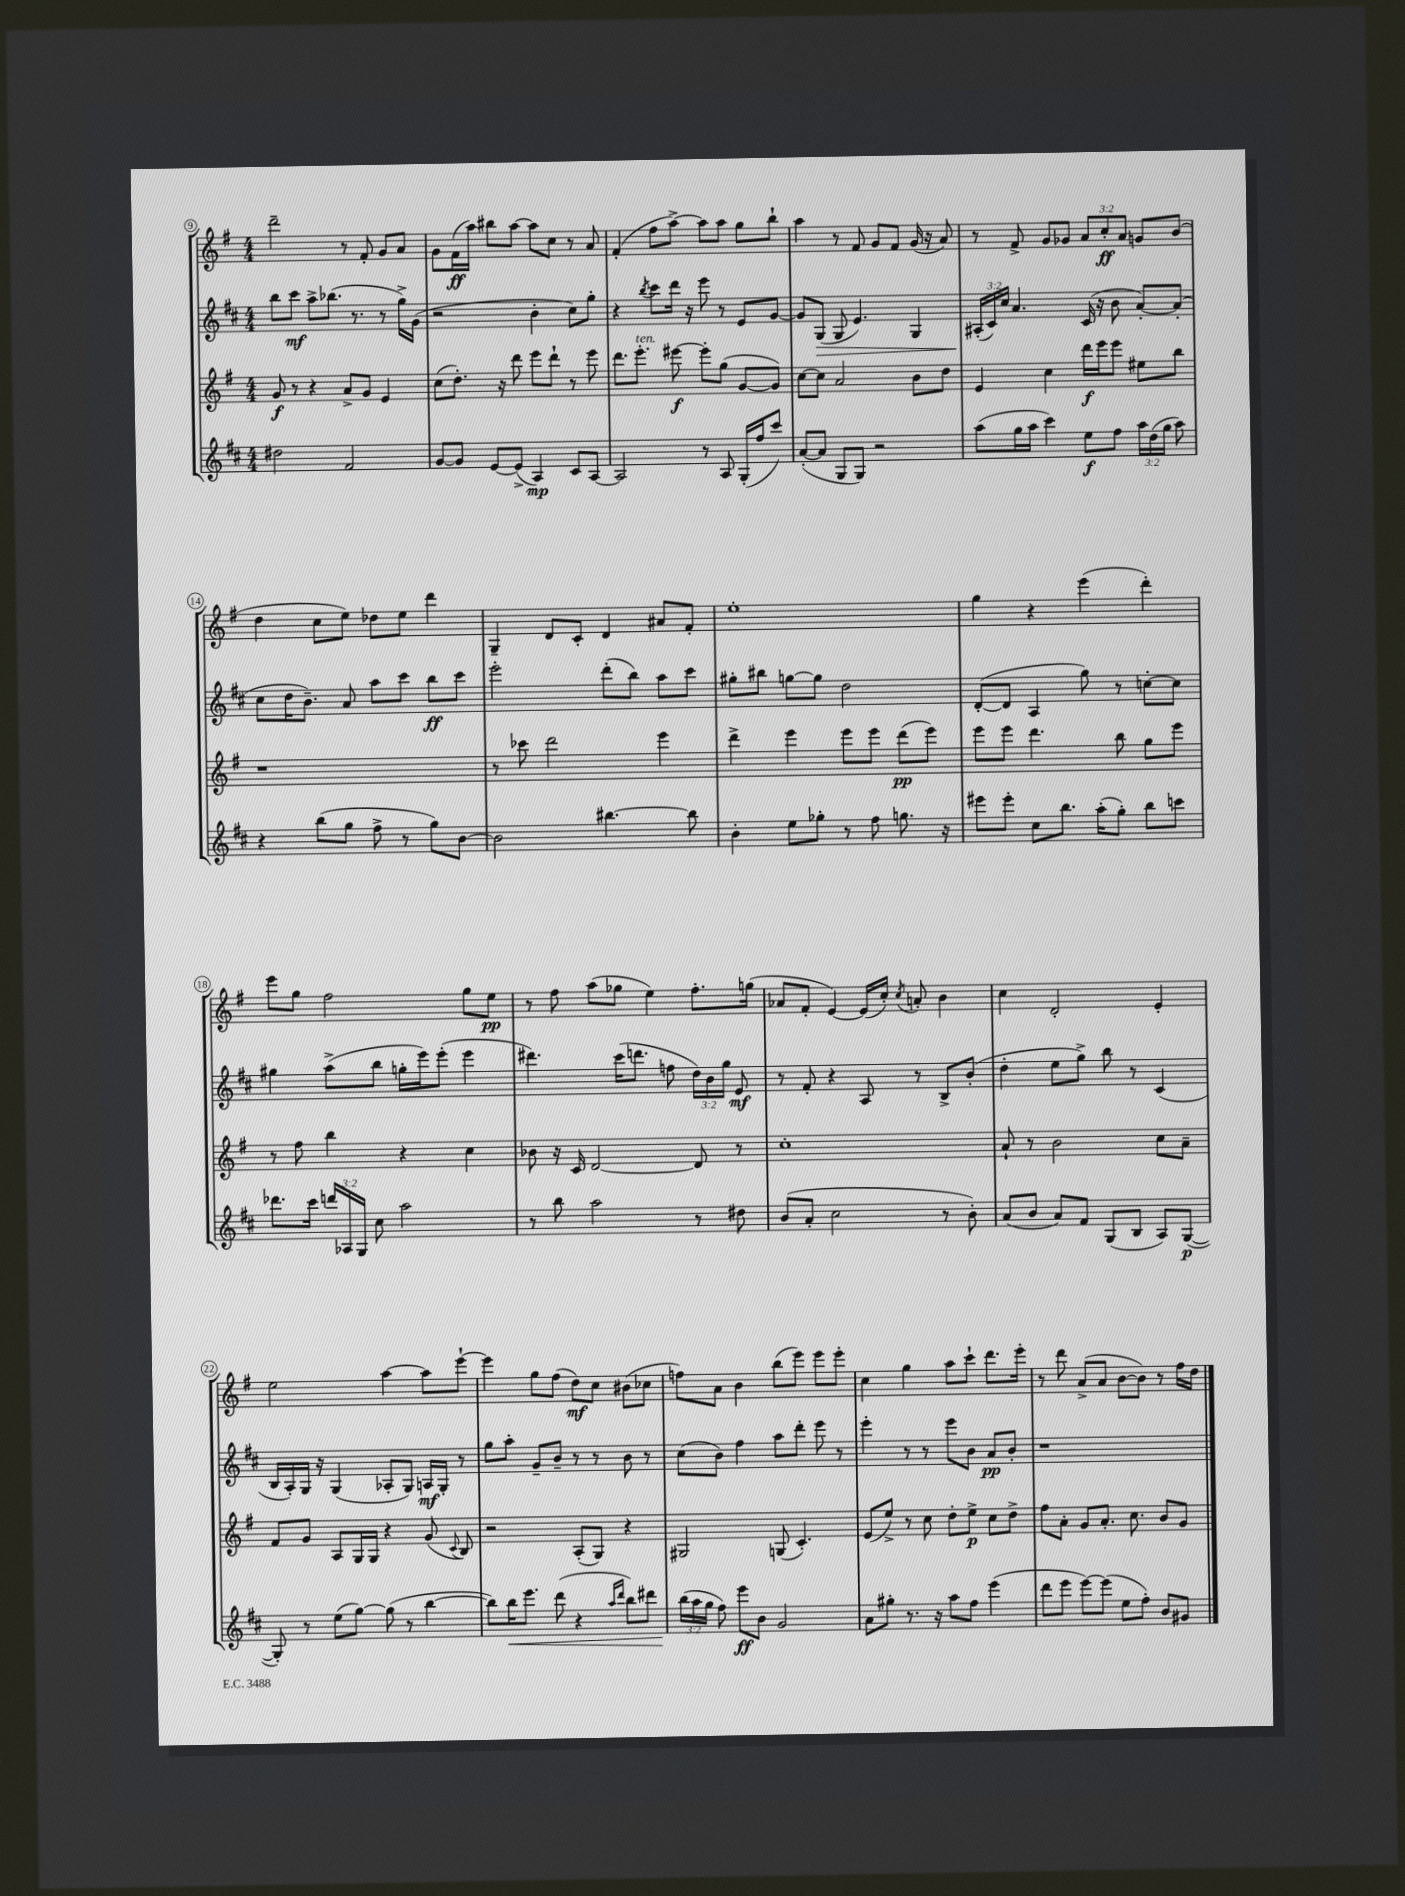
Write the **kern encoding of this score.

**kern	**kern	**kern	**kern
*staff4	*staff3	*staff2	*staff1
*clefG2	*clefG2	*clefG2	*clefG2
*k[f#c#]	*k[f#]	*k[f#c#]	*k[f#]
*M4/4	*M4/4	*M4/4	*M4/4
2dd#\	8g/	8bb\L	2ddd~\
.	8r	8ccc#\J	.
.	4r	8aa^\L	.
.	.	(8.bb-\J	.
2f#/	8a^/L	.	8r
.	.	8.r	.
.	8g/J	.	8f#'/
.	4e/	8r	8g/L
.	.	16gg^\LL)	8a/J
.	.	(16g\JJ	.
=	=	=	=
[8g/L	(8cc\L	2r	8g\L
8g/]J	8.dd'\J)	.	(16f#\L
.	.	.	16aa\JJ)
[8e/L	.	.	8bb#\L
.	16r	.	.
(8e^/]J	8ddd\	.	[8aa\J
4A/)	8eee\L	4b'\	8aa\]L
.	8ddd`\J	.	8cc\J
8c#/L	8r	8cc#\L)	8r
[8A/J	8eee\	8gg'\J	8a/
=	=	=	=
2A/]	8.ddd\L	4r	(4f#'/
.	8.eee'\J	.	.
.	.	8qbb/	.
.	.	8ccc#\L	8ff#\L
.	[8eee#\	16ddd\Jk	[8aa^\J)
.	.	16r	.
8r	8eee#'\]L	8eee\	8aa\]L
8A/	(8gg\J	8r	8aa\J
(16G'/LL	[8g/L	8e/L	8gg\L
16ff#/J	.	.	.
8ccc#/J)	8g/]J)	[8g/J	8bb`\J
=	=	=	=
([8a'/L	[8cc\L	8g/]L	4aa\
8a/]J	8cc\]J	(8G/J	.
8G/L	2a/	8G/	8r
8G/J)	.	4.e/)	8f#/
2r	.	.	8g/L
.	.	.	8f#/J
.	8b\L	4G/	(16g/
.	.	.	16r
.	8dd\J	.	8a/)
=	=	=	=
(8aa\L	4e/	(24A#'/LL	8r
.	.	24c#/)	.
.	.	24cc#/JJ	.
16gg\L	.	4.a/	8f#^/
16aa\JJ	.	.	.
4ccc#\)	4cc\	.	8g/L
.	.	.	8g-/J
8ee\L	16ddd\LL	(16c#/	12a/L
.	16eee\J	16r	.
.	.	.	12cc'/
8ff#\J	8eee\J	8b\	.
.	.	.	12a/J
24aa\LL	8ee#\L	[8a'/L)	8g/L
(24dd\	.	.	.
24gg\JJ	.	.	.
8aa\)	8bb\J	(8a'/]J	(8b/J
=	=	=	=
4r	1r	8cc#\L	4dd\
.	.	16dd\K	.
.	.	8.b~\J)	.
(8bb\L	.	.	8cc\L
8gg\J	.	8a/	8ee\J)
8ff#^\	.	8aa\L	8dd-\L
8r	.	8ccc#\J	8ee\J
8gg\L)	.	8bb\L	4ddd\
[8b\J	.	8ccc#\J	.
=	=	=	=
2b\]	8r	2eee'\	4G~/
.	8ccc-\	.	.
.	2ddd\	.	8d/L
.	.	.	8c'/J
[4.bb#\	.	(8ddd'\L	4d/
.	.	8bb\J)	.
.	4eee\	8aa\L	8a#/L
8bb#\]	.	8ccc#\J	8f#'/J
=	=	=	=
4b'\	4ddd^\	8gg#'\L	1ee'
.	.	8bb#\J	.
8ee\L	4eee\	[8gg\L	.
8gg-'\J	.	8gg\]J	.
8r	8eee\L	2dd\	.
8ff#\	8eee\J	.	.
8.gg\	(8ddd\L	.	.
.	8eee\J)	.	.
16r	.	.	.
=	=	=	=
8eee#\L	8eee\L	([8d'/L	4gg\
8eee#'\J	8eee\J	8d/]J	.
8cc#\L	4.ddd\	4A/	4r
8.bb\J	.	.	.
.	.	8gg\)	(4eee\
(16aa'\LK	.	.	.
8gg'\J)	8bb\	8r	.
8bb\L	8gg\L	[8cc'\L	4ddd'\)
8ccc\J	8eee\J	8cc\]J	.
=	=	=	=
8.ddd-\L	8r	4gg#\	8eee\L
.	8ff#\	.	8gg\J
16ccc#\Jk	.	.	.
24ddd/LL	4bb\	(8aa^\L	2ff#\
24A-/	.	.	.
24G/JJ	.	.	.
8cc#\	.	8bb\J	.
2aa\	4r	16gg'\LL	.
.	.	16eee\J)	.
.	.	(8eee'\J	.
.	4cc\	4eee\	8gg\L
.	.	.	8ee\J
=	=	=	=
8r	8b-\	4.ddd#\)	8r
8bb\	16r	.	8ff#\
.	16c/	.	.
2aa\	[2d/	.	(8aa\L
.	.	(16ccc#\LK	8gg-\J
.	.	8.ddd\J	.
.	.	.	4ee\)
.	.	8ff\	.
8r	8d/]	24dd\LL)	8.ff#'\L
.	.	24b\	.
.	.	24gg\JJ	.
8dd#\	8r	8e/	.
.	.	.	(16gg\Jk
=	=	=	=
(8b/L	1cc'	8r	8a-/L
8a'/J	.	8f#'/	8f#'/J
2cc#\	.	4r	[4e/)
.	.	8A/	(16e/]LL
.	.	.	16cc'/JJ)
.	.	.	8qcc/
.	.	8r	8a'/
8r	.	8B^/L	4b\
8b'\)	.	(8b'/J	.
=	=	=	=
(8a/L	8a`/	4dd'\	4cc\
8b/J	8r	.	.
8a/L)	2b\	8ee\L	2d'/
8f#/J	.	8gg^\J)	.
(8G/L	.	8bb\	.
8B/J	.	8r	.
8A/L)	8cc\L	(4c#/	4e'/
([8G/J	8a~\J	.	.
=	=	=	=
8G'/])	8f#/L	16B/LL	2ee\
.	.	16A'/)	.
8r	8g/J	16G/JJ	.
.	.	16r	.
(8ee\L	8A/L	(4G/	.
[8gg\J)	16G/L	.	.
.	16G/JJ	.	.
(8gg\]	4r	8A-'/L	[4aa\
8r	.	8G/J)	.
[4bb\	(8g/	16A/LL	8aa\]L
.	.	16G'/JJ	.
.	8qqc/	.	.
.	8B/)	8r	[8eee`\J
=	=	=	=
8bb\]L)	2r	8gg\L	4eee\]
16bb\K	.	8aa'\J	.
8.eee\J	.	.	.
.	.	8g~/L	8gg\L
(8ddd\	.	8b~/J	(8ff#\J
4r	(8A'/L	8r	8dd\L)
.	8G/J)	8r	8cc\J
16qqaa/LL	.	.	.
16qqddd/JJ	.	.	.
8bb\L)	4r	8b\	(8b#\L
8ddd#\J	.	8r	8cc-\J
=	=	=	=
(24bb\LL	2G#/	(8cc#\L	8ff\L)
24aa\	.	.	.
24gg\JJ	.	.	.
8ff#\)	.	8b\J)	8a\J
8eee\L	.	4ff#\	4b\
8b\J	.	.	.
2g/	(8G/	8aa\L	(8bb\L
.	4.c'/)	8ddd'\J	8eee\J)
.	.	8eee\	8eee\L
.	.	8r	8eee'\J
=	=	=	=
8a\L	(8e/L	4eee'\	4cc\
8gg#'\J	8ee^/J)	.	.
8.r	8r	8r	4gg\
.	8cc\	8r	.
16r	.	.	.
8aa\L	8dd'\L	8eee\L	8aa\L
8ff#\J	8ee^\J	8b\J	8ccc`\J
(4eee\	8cc\L	8a/L	8.ddd\L
.	8dd^\J	8b'/J	.
.	.	.	16eee'\Jk
=	=	=	=
8ddd\L	8ff#\L	1r	8r
8eee\J	8a'\J	.	8ddd\
[8eee\L)	8g/L	.	(8a^/L
(8eee\]J	8.a'/J	.	8a/J
8ee\L	.	.	[8b\L
.	8.cc\	.	.
8ff#'\J)	.	.	8b\]J)
8b/L	8b/L	.	8r
8g#/J	8g/J	.	16ff#\LL
.	.	.	16dd\JJ
==	==	==	==
*-	*-	*-	*-
